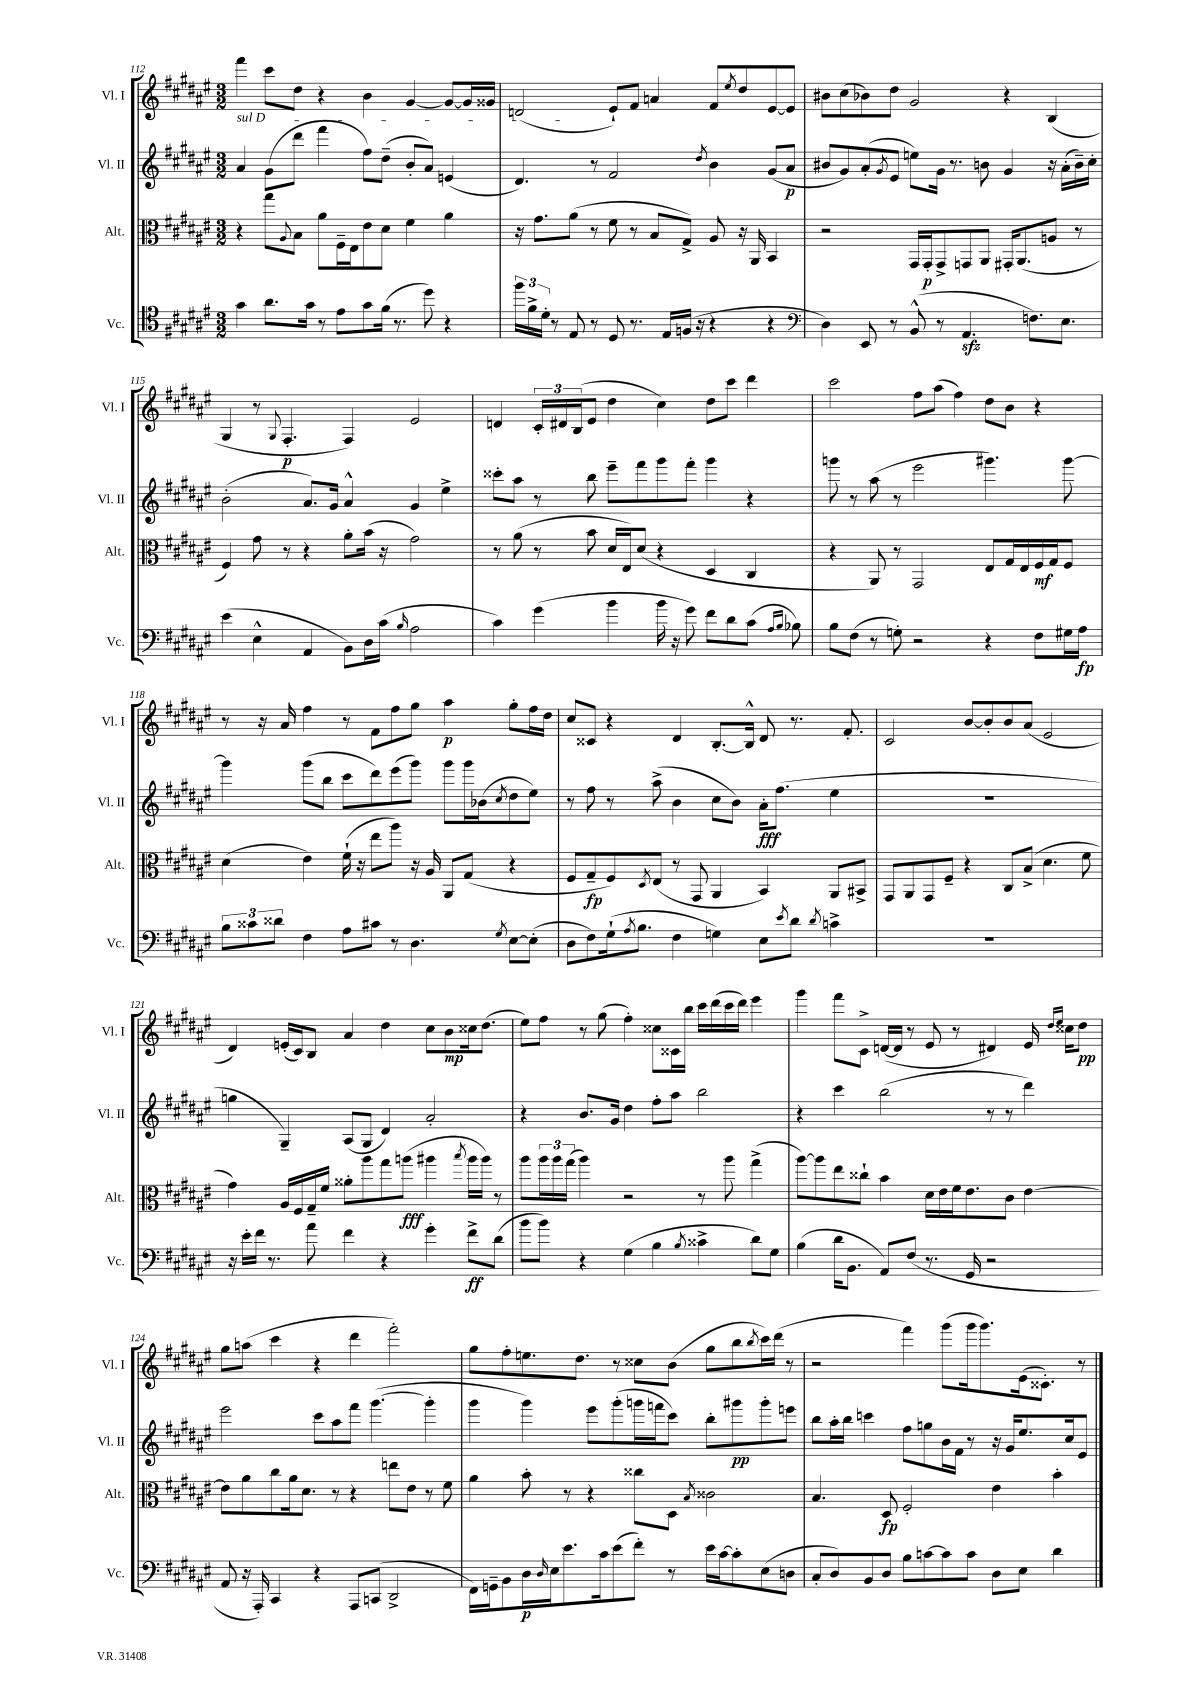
<<
\new StaffGroup <<
\new Staff = "s0" \with { instrumentName = "Vl. I" shortInstrumentName = "Vl. I" } {
    \clef treble \key fis \major \numericTimeSignature \time 3/2
    fis'''4 cis'''8 dis''8 r4 b'4 gis'4~ gis'8~ gis'16 gisis'16 |
    d'2( eis'8-!) fis'8 a'4 fis'8 \acciaccatura { eis''8 } dis''8 eis'8~ eis'8 |
    bis'8 cis''8( bes'8) dis''8 gis'2 r4 b4( |
    gis4 r8 \appoggiatura { gis8 } fis4.-.\p fis4) eis'2 |
    d'4 \tuplet 3/2 { cis'16-. dis'16 b16( } eis'8 dis''4 cis''4) dis''8 cis'''8 dis'''4 |
    cis'''2 fis''8 ais''8( fis''4) dis''8 b'8 r4 |
    r8 r16 ais'16 fis''4 r8 fis'8 fis''8 gis''8 ais''4\p gis''8-. fis''16 dis''16 |
    cis''8 cisis'8 r4 dis'4 b8.~-. b16-^ dis'8 r8. fis'8.-. |
    cis'2 b'8~ b'8-. b'8 ais'8( eis'2 |
    dis'4) e'16-.( cis'16) b8 ais'4 dis''4 cis''8 b'8\mp cisis''16 dis''8.( |
    eis''8) fis''8 r8 gis''8( fis''4-.) cisis''8 cisis'16 b''16 cis'''16 dis'''16( cis'''16 dis'''16) eis'''4 |
    gis'''4 fis'''8 cis'8-> d'16~( d'16 r8 eis'8 r8 dis'4) eis'16 \grace { dis''16 eis''16 } cisis''16 dis''8\pp |
    gis''8 a''8( cis'''4 r4 dis'''4 fis'''2-.) |
    gis''8 fis''8-. e''8. dis''8. r8 cisis''8 b'8( gis''8 b''8 \acciaccatura { b''8 } cis'''16) dis'''16( r8 |
    r2 fis'''4) gis'''8( gis'''16 gis'''8.) eis'16( cisis'8.-.) r8 \bar "|." |
}
\new Staff = "s1" \with { instrumentName = "Vl. II" shortInstrumentName = "Vl. II" } {
    \clef treble \key fis \major \numericTimeSignature \time 3/2
    \once \override TextSpanner.bound-details.left.text = \markup { \italic "sul D" } ais'4\startTextSpan gis'8( dis'''8 fis'''4 fis''8) dis''8--( b'8-. ais'8) e'4( |
    dis'4.\stopTextSpan) r8 fis'2 \acciaccatura { dis''8 } b'4 gis'8( ais'8\p |
    bis'8 gis'8) ais'8-.( \acciaccatura { gis'8 } eis'8 e''8) gis'16 r8. b'8 gis'4 r16 ais'16-.( b'16--) cis''16-. |
    b'2-.( ais'8.) gis'16 ais'4-^ gis'4 eis''4-> |
    cisis'''8-. ais''8 r8 b''8 eis'''8-- fis'''8 gis'''8 fis'''8-. gis'''4 r4 |
    g'''8 r8 ais''8( r8 eis'''2 gis'''4.) gis'''8~ |
    gis'''4 gis'''8( b''8 cis'''8 dis'''8) eis'''8( gis'''8) gis'''8 gis'''16 bes'16( \acciaccatura { cis''8 } dis''8 eis''8) |
    r8 fis''8 r8 ais''8->( b'4 cis''8 b'8) ais'16-.\fff fis''8.( eis''4 |
    R1. |
    g''4 gis4--) ais8( gis8 dis'4) ais'2-. |
    r4 b'8. gis'16 dis''4 fis''8-. ais''8 b''2 |
    r4 cis'''4 b''2( r8 r8 dis'''4) |
    eis'''2 cis'''8 ais''8 fis'''8 gis'''4.~( gis'''4-. |
    gis'''4 gis'''4) eis'''8 gis'''8-.( g'''16 f'''16 cis'''8) b''8-. gis'''8\pp gis'''8-. e'''8 |
    b''8 ais''16-. b''16 c'''4 fis''8 g''8 b'16 fis'16 r8 r16 gis'16 eis''8. cis''16 eis'8 \bar "|." |
}
\new Staff = "s2" \with { instrumentName = "Alt." shortInstrumentName = "Alt." } {
    \clef alto \key fis \major \numericTimeSignature \time 3/2
    r4 gis''8 \appoggiatura { ais8 } b8 ais'8 fis16-- eis16 eis'8 dis'8 fis'4 ais'4 |
    r16 gis'8. ais'8( r8 fis'8 r8 b8 gis8->) ais8 r16 ais,16 b,4 |
    r2 gis,16 gis,16-.\p gis,8-> g,8 ais,8 gis,16-. ais,8.( a8 r8 |
    fis4) gis'8 r8 r4 ais'8-. b'16( r16 gis'2) |
    r8 ais'8( r8 b'8 dis'16 eis16) dis'8( r4 dis4 cis4 |
    r4 ais,8) r8 gis,2 eis8 gis16 eis16 fis16\mf gis16 fis8 |
    dis'4( eis'4) fis'16-!( r16 eis''8 ais''8) r16 ais16 ais,8 gis8( r4 |
    fis8 gis8--\fp fis8) \acciaccatura { dis8 } eis8( r8 gis,8 ais,4 b,4) ais,8 bis,8-> |
    gis,8 ais,8 gis,8 fis8-- r4 cis8 b8->( dis'4. fis'8 |
    gis'4) ais16 fis16 gis16-- fis'16 aisis'8-. ais''8 gis''8 a''8\fff( ais''4 \acciaccatura { b''8 } ais''16 ais''16) r8 |
    ais''8 \tuplet 3/2 { ais''16 ais''16 gis''16( } ais''4) r2 r8 ais''8 gis''4->( |
    ais''8~) ais''8 eis''8 cisis''8-! b'4 dis'16 eis'16 fis'16 eis'8. cis'8 eis'4~ |
    eis'8 ais'8 cis''8 ais'16 dis'8. r8 r4 e''8 eis'8 r8 fis'8 |
    ais'4 b'8-. r8 r4 cisis''8 dis8 \acciaccatura { b8 } cisis'2 |
    b4. dis8\fp fis2-. eis'4 b'4-. \bar "|." |
}
\new Staff = "s3" \with { instrumentName = "Vc." shortInstrumentName = "Vc." } {
    \clef tenor \key fis \major \numericTimeSignature \time 3/2
    gis'4 ais'8. gis'16 r8 eis'8 gis'8 fis'16( r8. dis''8) r4 |
    \tuplet 3/2 { fis''16 fis'16-> dis'16-. } r8 eis8 r8 dis8 r8. eis16 f16( r16 r4 r4 |
    \clef bass dis4) eis,8 r8 b,8-^( r8 ais,4.\sfz f8.) eis8. |
    eis'4( eis4-^ ais,4 b,8) dis16 cis'16( \grace { b16 } ais2 |
    cis'4) gis'4( b'4 b'16 r16 gis'8) fis'8 dis'8 cis'8( \grace { ais16 b16 } bes8) |
    b8 fis8( r8 g8-.) r2 r4 fis8 gis16 ais16\fp |
    \tuplet 3/2 { b8 cisis'8 disis'8 } fis4 ais8 cis'8 r8 dis4. \acciaccatura { gis8 } eis8~ eis8-.( |
    dis8 fis8) gis16-!( \acciaccatura { ais8 } b8. fis4 g4) eis8 \acciaccatura { eis'8 } dis'8 \acciaccatura { dis'8 } c'4-> |
    R1. |
    r16 eis'16-. fis'16 r8. ais'8 fis'4 r4 gis'4-. fis'8->\ff dis'8( |
    b'8 b'8) r4 gis4( b4 \acciaccatura { b8 } cisis'4-> dis'8) gis8 |
    b4( dis'16 b,8. ais,8) fis8( r8. gis,16 r2 |
    ais,8 r16 ais,,16-.) cis,4 r4 ais,,8 c,8( dis,2-> |
    fis,16) g,16-- b,8 dis16\p \grace { dis16 } eis16 eis'8. cis'16 eis'8( fis'8-.) r8 eis'16 cis'16~ cis'8-. eis8( d8 |
    cis8-. dis8) b,8 dis8 b8 c'8~ c'8 c'8 dis8 eis8 dis'4 \bar "|." |
}
>>
>>
\layout { \context { \Score currentBarNumber = #112 } }
